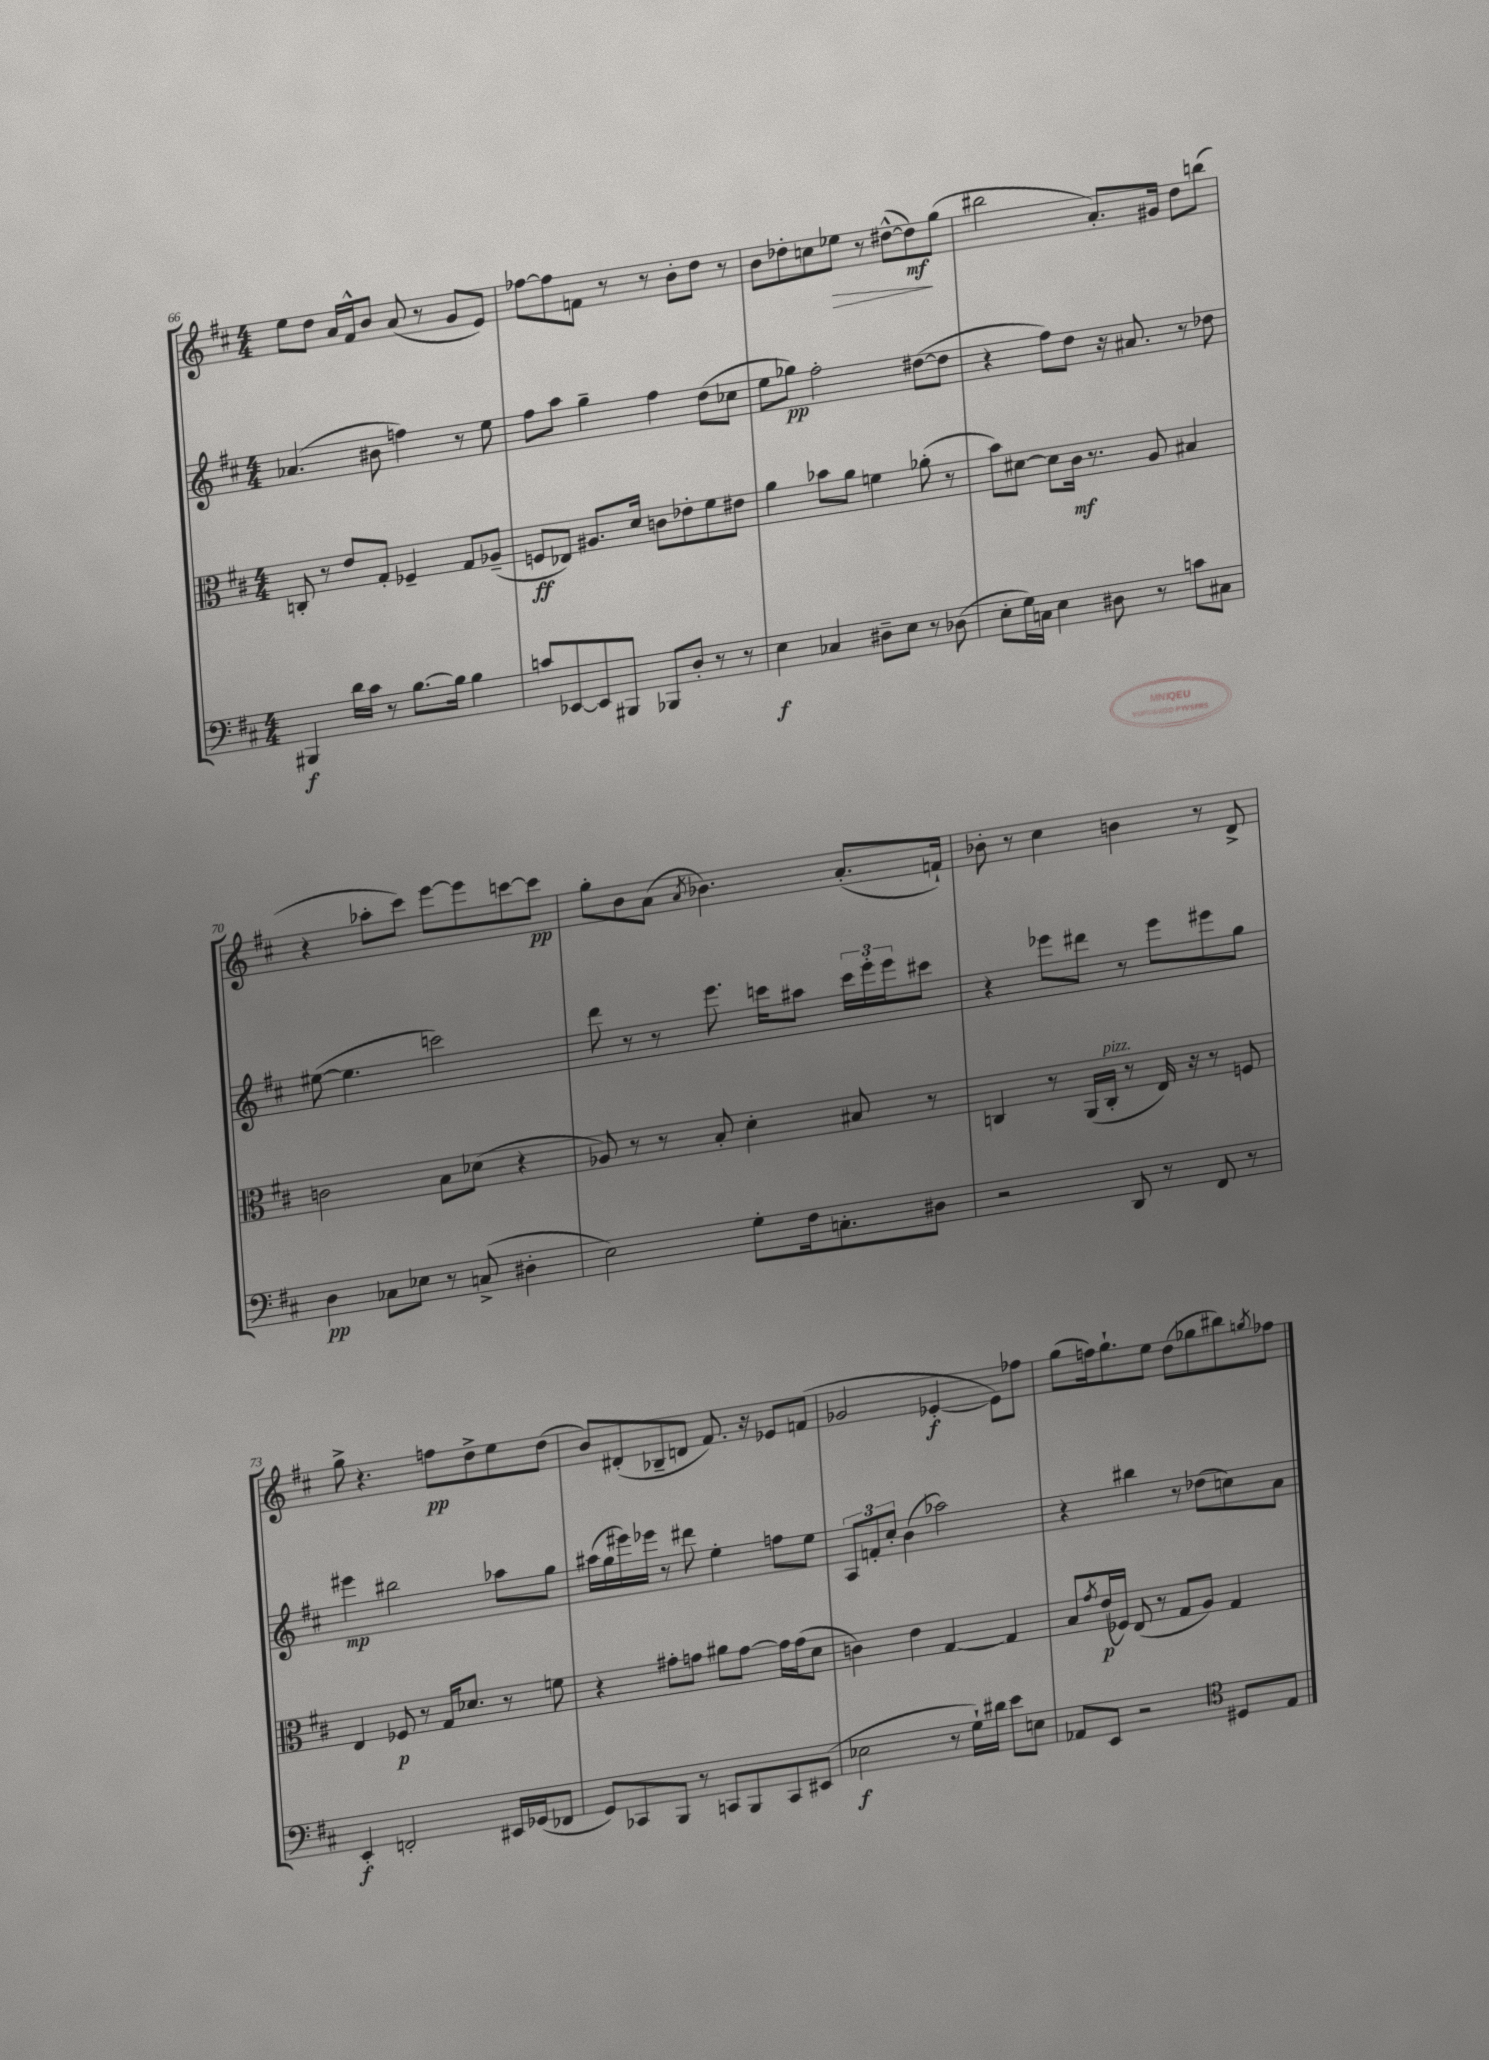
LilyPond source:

<<
\new StaffGroup <<
\new Staff = "s0" {
    \clef treble \key d \major \numericTimeSignature \time 4/4
    e''8 d''8 a'16 fis'16-^ b'8 a'8( r8 g'8 e'8) |
    fes''8~ fes''8 f'8 r8 r8 b'8-. d''8 r8 |
    b'8 des''8-. c''8 ees''8\> r8 dis''8~-^( dis''8\mf\!) g''8( |
    bis''2 a'8.-.) gis'16 d''8 b''8( |
    r4 aes''8-. cis'''8) e'''8~ e'''8 c'''8~ c'''8\pp |
    g''8-. b'8 a'8( \acciaccatura { a'8 } bes'4.) a'8.-.( f'16-!) |
    bes'8-. r8 cis''4 b'4 r8 d'8-> |
    g''8-> r4. f''8\pp d''8-> e''8 d''8( |
    b'8) dis'8-.( bes8-- d'8 fis'8.) r16 ees'8 f'8( |
    ges'2 ees'4~-.\f ees'8) fes''8 |
    g''8( f''16) g''8.-! e''8 d''8( ges''8 bis''8) \acciaccatura { g''8 } fes''8 \bar "|." |
}
\new Staff = "s1" {
    \clef treble \key d \major \numericTimeSignature \time 4/4
    aes'4.( bis'8 f''4) r8 e''8 |
    fis''8 a''8 g''4-- fis''4 d''8( ces''8 |
    e''8 ges''8\pp) fis''2-. dis''8~( dis''8 |
    r4 fis''8) d''8 r16 ais'8. r8 des''8 |
    eis''8~( eis''4. c'''2) |
    d'''8 r8 r8 e'''8. c'''16 ais''8 \tuplet 3/2 { c'''16 e'''16-. e'''16 } cis'''8 |
    r4 ees'''8 dis'''8 r8 ees'''8 eis'''8 g''8 |
    eis'''4\mp bis''2 aes''8 g''8 |
    ais''16( g''16 eis'''16) ees'''16 r8 dis'''8 e''4-. f''8 e''8 |
    \tuplet 3/2 { a8 f'8-. cis''8-. } b'4( aes''2) |
    r4 bis''4 r8 des''8( c''8) a'8 \bar "|." |
}
\new Staff = "s2" {
    \clef alto \key d \major \numericTimeSignature \time 4/4
    c8-. r8 e'8 g8-. fes4-- g8 aes8--( |
    f8\ff ees8) ais8. d'16 c'8 ees'8-. fis'8 eis'8 |
    a'4 bes'8 a'8 f'4 aes'8-.( r8 |
    b'8) dis'8~ dis'8 cis'16\mf r8. a8 bis4 |
    c'2 b8 des'8( r4 |
    aes8) r8 r8 b8-. d'4-. bis8 r8 |
    c4 r8 a,16( c16-.^\markup { \italic "pizz." } r8 e16) r16 r8 f8 |
    e4 fes8\p r8 g16 des'8. r8 f'8 |
    r4 gis'8-. g'8 ais'8 g'8~ g'16 g'16( d'8 |
    c'4) e'4 g4~ g4 |
    b8 \acciaccatura { g'8 } e'16\p( fes16) e8( r8 g8 a8) g4 \bar "|." |
}
\new Staff = "s3" {
    \clef bass \key d \major \numericTimeSignature \time 4/4
    bis,,4\f d'16 cis'16 r8 b8.~ b16 b4 |
    c'8 ees,8~ ees,8 bis,,8 bes,,8 d8-. r8 r8 |
    e4\f ces4 dis8-- e8 r8 des8( |
    e8-. g16) c16 e4 dis8 r8 c'8 cis8 |
    d4\pp ces8 ees8 r8 c8->( dis4-. |
    e2) g8-. fis16 c8.-. dis8 |
    r2 d,8 r8 fis,8 r8 |
    e,4-.\f f,2-. eis,16 ges,16( fes,8 |
    g,8) ces,8 b,,8 r8 c,8 b,,8 c,8 eis,8( |
    ees2\f r8 g16-!) dis'16 e'8 e8 |
    aes,8 e,8 r2 \clef tenor dis8 e8 \bar "|." |
}
>>
>>
\layout { \context { \Score currentBarNumber = #66 } }
